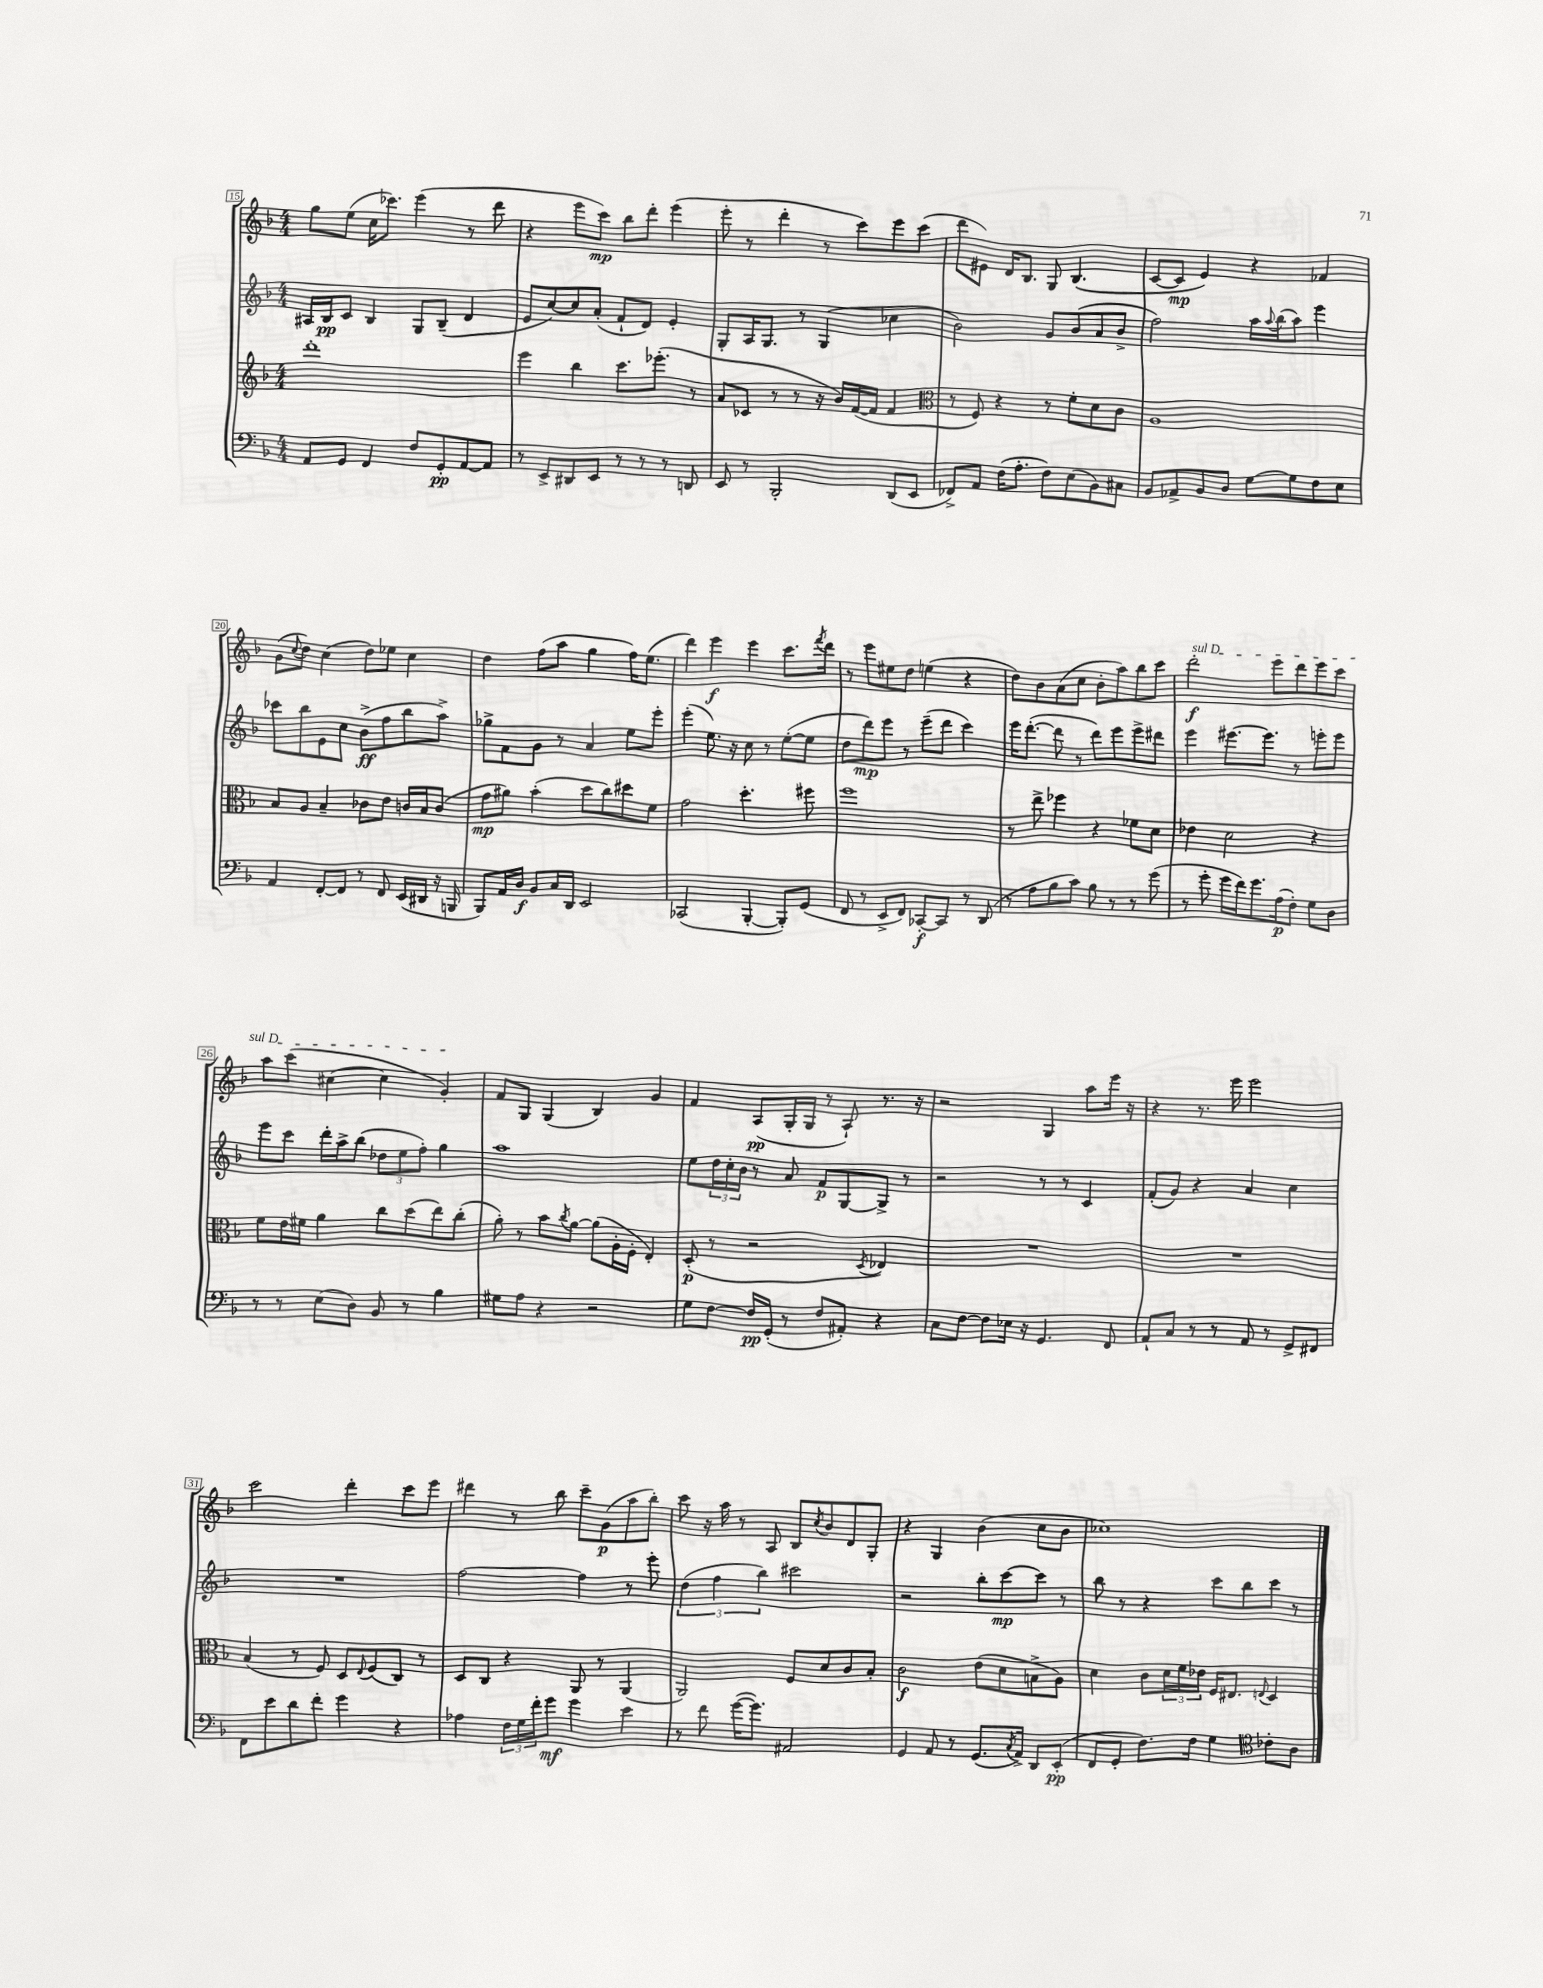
<<
\new StaffGroup <<
\new Staff = "s0" {
    \clef treble \key f \major \numericTimeSignature \time 4/4
    g''8 e''8( c''16 ces'''8.) e'''4( r8 d'''8 |
    r4 e'''8 c'''8\mp) bes''8 d'''8-. e'''4( |
    e'''8-. r8 d'''4-. r8 c'''8) e'''8 c'''8( |
    d'''8 eis'8) d'16 bes8. g8 bes4.( |
    c'8~ c'8\mp e'4) r4 fes'4 |
    g'8( \appoggiatura { c''8 } d''8) c''4( d''8) ees''8 c''4 |
    d''4 f''8( a''8 g''4 f''16) e''8.( |
    d'''4) e'''4\f e'''4 c'''8. \acciaccatura { f'''8 } d'''16 |
    r8 e'''8 eis''8 d''8 e''4( r4 |
    d''8) bes'8 a'8( c''8 bes'8-. a''8) bes''8 c'''8 |
    \once \override TextSpanner.bound-details.left.text = \markup { \italic "sul D" } d'''2-.\f\startTextSpan e'''8 d'''8 e'''8 c'''8 |
    a''8 c'''8( cis''4~ cis''4 g'4-.\stopTextSpan) |
    f'8 g8 g4( bes4) g'4 |
    f'4 a8\pp( g16-. g16 r8 a8-!) r8. r16 |
    r2 g4 a''8 e'''16 r16 |
    r4 r8. e'''16 e'''2 |
    c'''2 d'''4-. c'''8 e'''8 |
    dis'''4 r8 bes''8 c'''8-- g'8\p( a''8 bes''8-.) |
    c'''8 r16 a''16 r8 a8 bes8 \acciaccatura { c''8 } bes'8 d'8 g8-. |
    r4 g4 bes'4( c''8 bes'8 |
    ces''1) \bar "|." |
}
\new Staff = "s1" {
    \clef treble \key f \major \numericTimeSignature \time 4/4
    ais16 bes16\pp c'8 bes4 g8 bes8--( d'4 |
    e'8 c''8~) c''8 a'8-.( f'8-! d'8) e'4-. |
    g8-. a16 g8. r8 g4( ces''4 |
    bes'2) g'8 bes'8( a'8 bes'8-> |
    f''2) a''16 \appoggiatura { a''8 } bes''16( a''8) e'''4 |
    ces'''8 bes''8 e'8 c''8 bes'8->\ff( f''8 bes''8 a''8->) |
    ges''8-> f'8 g'8 r8 a'4 e''8 e'''8-. |
    e'''4-.( e''8.) r16 c''8 r8 e''8~-.( e''8 |
    d''8 d'''8\mp) e'''8 r8 e'''8--( d'''8 c'''4) |
    e'''16 d'''8.~-.( d'''8 r8 d'''8) e'''8 e'''8-> dis'''8 |
    e'''4 eis'''8.~ eis'''8. r8 e'''8-. e'''8 |
    e'''8 c'''8 d'''16-. a''16-> bes''8( \tuplet 3/2 { des''8 e''8 f''8-.) } g''4 |
    a''1 |
    e''8 \tuplet 3/2 { d''16 c''16-. bes'16 } r8 a'8 f'8\p g8~ g8-> r8 |
    r2 r8 r8 c'4 |
    f'8-.( g'8) r4 a'4 c''4 |
    R1 |
    f''2~ f''4 r8 e'''8-. |
    \tuplet 3/2 { d''4( f''4 bes''4) } cis'''2 |
    r2 bes''8-. c'''8~\mp c'''8 r8 |
    bes''8 r8 r4 c'''8 bes''8 c'''8 r8 \bar "|." |
}
\new Staff = "s2" {
    \clef treble \key f \major \numericTimeSignature \time 4/4
    d'''1-. |
    e'''4 bes''4 c'''8. ees'''8.-.( r8 |
    a'8 ces'8 r8 r8 r16 bes'16) f'16~( f'16 f'4 |
    \clef alto r8 f8) r4 r8 f'8-. d'8 c'8 |
    a1 |
    bes8 a8 bes4-- ces'8 e'8 c'16 bes16 c'8( |
    g'8\mp ais'8) bes'4-.( d''8 c''8) dis''8 f'8 |
    g'2 d''4.-. fis''8 |
    f''1 |
    r8 e''8-> fes''4 r4 fes'8 d'8 |
    ees'4 d'2 r4 |
    f'8 e'16 fis'16 a'4 c''8 d''8( e''8) c''8-.( |
    a'8-.) r8 bes'8 \acciaccatura { c''8 } a'8~ a'8( a16-. f16-. e4-.) |
    d8-.\p( r8 r2 \acciaccatura { d8 } ees4) |
    R1 |
    R1 |
    bes4( r8 f8) d8 \appoggiatura { e8 } f8( c8) r8 |
    d8 c8 r4 a,8 r8 a,4( |
    a,2) f8 d'8 c'8 bes8-. |
    c'2\f e'8( d'8 b8-> a8) |
    d'4 c'8 \tuplet 3/2 { d'16 f'16 ees'16 } f16 eis8. \appoggiatura { e8 } d4 \bar "|." |
}
\new Staff = "s3" {
    \clef bass \key f \major \numericTimeSignature \time 4/4
    a,8 g,8 f,4 f8 g,8-.\pp a,8~ a,8 |
    r8 e,8-> dis,8 e,8 r8 r8 r8 d,8 |
    e,8 r8 bes,,2-. d,8( e,8 |
    fes,8->) a,8 f16( a8.-. f8) e8( bes,8) cis8 |
    bes,8 aes,8-> bes,8 d8 g8~ g8 f8 e8 |
    a,4 f,8~-. f,8 r8 f,8 e,16( dis,16 r16 b,,16 |
    bes,,8) a,16 d16\f bes,8 c16 d,16 e,2 |
    ces,2( bes,,4~-. bes,,8-.) g,8( |
    f,8 r8 e,8-> f,8) ces,8~-.\f ces,8 r8 d,8( |
    r8 a8 bes8 c'8) bes8 r8 r8 g'8( |
    r8 g'8-. g'16 f'16) g'8. a16\p( f8-.) g8 d8 |
    r8 r8 e8( d8) bes,8 r8 bes4 |
    gis8 a8 r4 r2 |
    g8 f8~ f16\pp g,16-.( r8 f8 ais,8-.) r4 |
    c8 f8~ f8 ees16 r16 g,4. f,8 |
    a,8-! c8 r8 r8 a,8 r8 g,8-> fis,8 |
    f,8 e'8 d'8 f'8-. g'4 r4 |
    aes4 \tuplet 3/2 { f16 g16 f'16-. } g'8\mf g'4 e'4 |
    r8 f'8 g'16~( g'8.) ais,2 |
    g,4 a,8 r8 g,8.( \acciaccatura { c8 } a,16->) d,8 e,8-.\pp( |
    f,8 g,8-. f8.) f16 g4 \clef tenor ces'8-. a8 \bar "|." |
}
>>
>>
\layout { \context { \Score currentBarNumber = #15 \override BarNumber.stencil = #(make-stencil-boxer 0.1 0.3 ly:text-interface::print) } }
